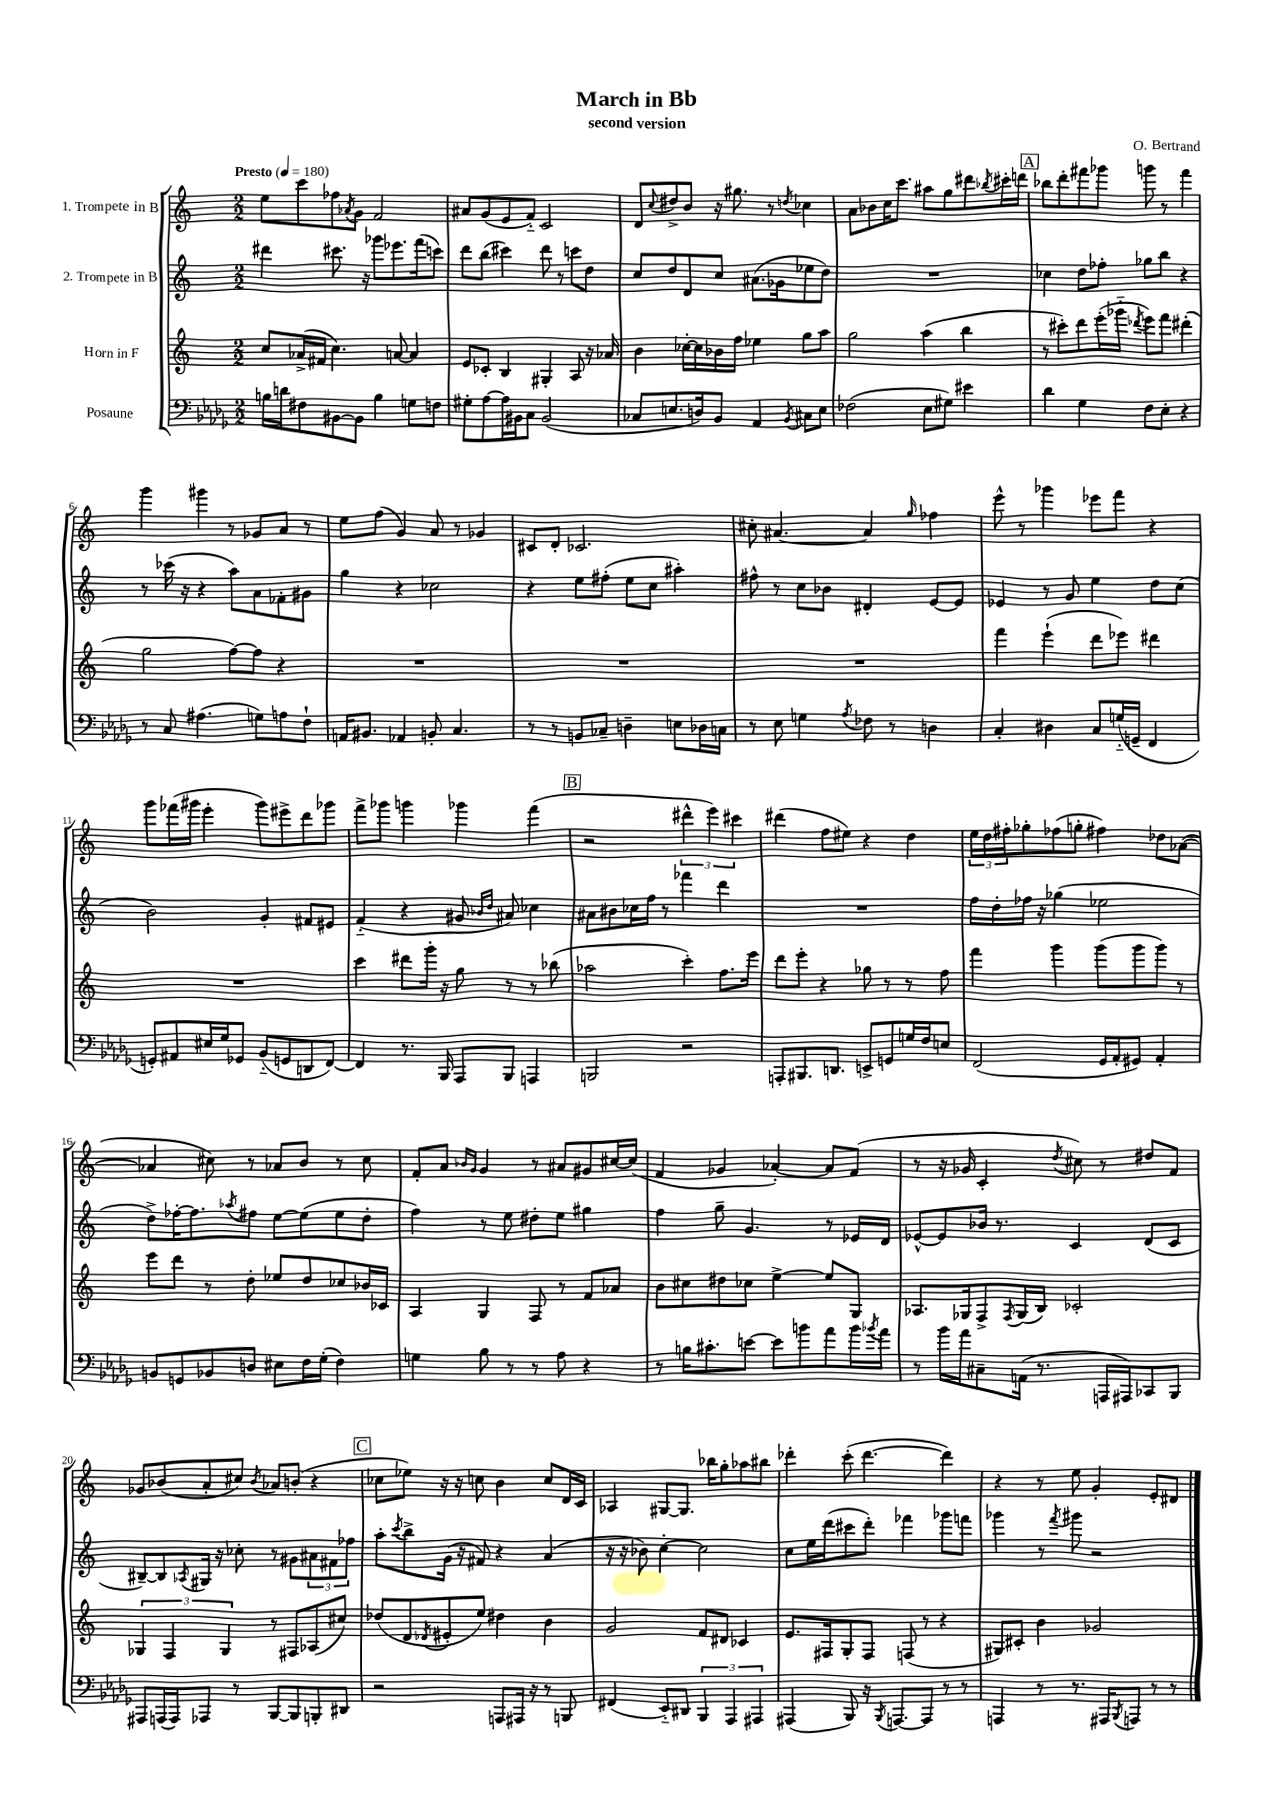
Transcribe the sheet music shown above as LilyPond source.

\header { title = "March in Bb" composer = "O. Bertrand" subtitle = "second version" }
<<
\new StaffGroup <<
\new Staff = "s0" \with { instrumentName = "1. Trompete in B" } {
    \clef treble \key c \major \numericTimeSignature \time 2/2 \tempo "Presto" 4 = 180
    e''8 c'''8 fes''8 \acciaccatura { aes'8 } g'8 f'2 |
    ais'8 g'8( e'8 f'8-_) c'2 |
    d'8 \appoggiatura { c''8 } dis''8-> b'8 r16 gis''8. r8 \acciaccatura { d''8 } ces''4 |
    a'8 bes'8 c''16 c'''8. ais''8 g''8 dis'''8 \acciaccatura { bes''8 } cis'''16-. d'''16 |
    \mark \markup { \box "A" } bes''8 d'''8-. fis'''8 ges'''8 g'''8 r8 fis'''4 |
    g'''4 gis'''4 r8 ges'8 a'8 r8 |
    e''8 f''8( g'4) a'8 r8 ges'4 |
    cis'8 d'8-. ces'2. |
    cis''8-. ais'4.~ ais'4 \grace { g''16 } fes''4 |
    e'''8-^ r8 ges'''4 ees'''8 f'''8 r4 |
    g'''8 fes'''16( gis'''16 e'''4-. gis'''8) eis'''8-> d'''8 ges'''8 |
    f'''8-> ges'''8 g'''4 ges'''4 f'''4( |
    \mark \markup { \box "B" } r2 \tuplet 3/2 { dis'''4-^ e'''4) cis'''4 } |
    dis'''4( f''8 eis''8) r4 d''4 |
    \tuplet 3/2 { e''16 d''16 fis''16-. } ges''8-. fes''8( g''8-. fis''4) des''8 aes'8~( |
    aes'4 cis''8) r8 aes'8 b'8 r8 cis''8 |
    f'8-. a'8 \grace { bes'16 g'16 } g'4 r8 ais'8 gis'8 cis''16~ cis''16( |
    f'4 ges'4 aes'4~-.) aes'8 f'8( |
    r8 r16 ges'16 c'4-. \acciaccatura { d''8 } cis''8) r8 dis''8 f'8 |
    ges'8 bes'8( a'8-. cis''8) \acciaccatura { bes'8 } aes'8 b'8-.( r4 |
    \mark \markup { \box "C" } ces''8 ees''8) r16 r16 c''8 b'4 c''8 d'16 c'16 |
    aes4 gis8~ gis8. bes''16 g''8-. aes''8 bis''8 |
    des'''4-. c'''8-.( des'''4.~ des'''4) |
    r4 r8 e''8 g'4-. e'8-. dis'8 \bar "|." |
}
\new Staff = "s1" \with { instrumentName = "2. Trompete in B" } {
    \clef treble \key c \major \numericTimeSignature \time 2/2
    dis'''4 cis'''8. r16 ges'''8 ees'''8. f'''16( c'''8) |
    d'''8 b''8( cis'''4) d'''8 r8 c'''8 d''8 |
    c''8 d''8 d'8 c''8 ais'8.( ges'16 ees''8 d''8) |
    R1 |
    \mark \markup { \box "A" } ces''4 d''8 fes''8-. ges''8 b''8 r4 |
    r8 ces'''16( r16 r4 a''8) a'8 fes'8-. gis'8 |
    g''4 r4 ces''2 |
    r4 e''8 fis''8-.( e''8 c''8 ais''4-.) |
    fis''8-^ r8 c''8 bes'8 dis'4-. e'8~ e'8 |
    ees'4 r8 g'8 e''4 d''8 c''8( |
    b'2) g'4-. fis'8 eis'8 |
    f'4-_( r4 gis'8 \grace { bes'16 d''16 } ais'8) ces''4 |
    \mark \markup { \box "B" } ais'8 bis'8 ces''16 f''16 r8 fes'''4 d'''4 |
    R1 |
    f''16 d''16-. fes''16 r16 ges''4( ees''2 |
    d''8->) fes''16~-. fes''8. \acciaccatura { aes''8 } fis''8 e''8~ e''8( e''8 d''8-. |
    f''4) r8 e''8 dis''8-. e''8 gis''4 |
    f''4 g''8-- g'4. r8 ees'16 d'16 |
    ees'8~-^ ees'8 bes'16 r8. c'4 d'8( c'8 |
    bis8~--) bis8 \acciaccatura { aes8 } gis16 r16 ces''8-. r8 gis'8 \tuplet 3/2 { ais'8 fis'8 fes''8 } |
    \mark \markup { \box "C" } a''8-. \acciaccatura { c'''8 } b''8-> g'16( r16 fis'8) r4 a'4( |
    r16 r16 bes'8) c''4~-. c''2 |
    c''8 e''16 d'''16( cis'''8 d'''8-.) fes'''4 ges'''8 f'''8 |
    ges'''4 r8 \acciaccatura { f'''8 } gis'''8 r2 \bar "|." |
}
\new Staff = "s2" \with { instrumentName = "Horn in F" } {
    \clef treble \key c \major \numericTimeSignature \time 2/2
    c''8 aes'16->( fis'16 c''4.) a'8~ a'4 |
    e'8 ces'8-. b4 gis4-. a8 r16 aes'16 |
    b'4 ces''16~-. ces''16 bes'16 f''16 ees''4 g''8 a''8 |
    g''2 a''4( b''4 |
    \mark \markup { \box "A" } r8 cis'''8-.) d'''8 e'''16-.( ges'''16-_ \acciaccatura { des'''8 } e'''8) f'''8 dis'''4-.( |
    g''2 f''8~) f''8 r4 |
    R1 |
    R1 |
    R1 |
    f'''4 e'''4-!( d'''8 ees'''8) dis'''4 |
    R1 |
    c'''4 dis'''8 g'''16-. r16 g''8 r8 r8 bes''8( |
    \mark \markup { \box "B" } aes''2 c'''4-.) f''8. e'''16 |
    d'''8 e'''8-. r4 ges''8 r8 r8 f''8 |
    f'''4 g'''4 g'''8( g'''8 g'''8) r8 |
    e'''8 d'''8 r8 d''8-. ees''8 d''8 ces''8 bes'16 ces'16 |
    a4 g4 f8 r8 f'8 aes'8 |
    b'8 cis''8 dis''8 ces''8 e''4~-> e''8 g8 |
    aes8. ges16 f8-> \acciaccatura { f8 } ges16( b16) ces'2-. |
    \tuplet 3/2 { ges4 f4 ges4 } r8 fis8 aes8( cis''8) |
    \mark \markup { \box "C" } des''8( d'8 \acciaccatura { des'8 } eis'8-. e''8) dis''4 b'4 |
    g'2 f'8 dis'8 ces'4 |
    e'8. fis16 g8-. fis8 f8( r8 r4 |
    gis8) cis'8-. b'4 ges'2 \bar "|." |
}
\new Staff = "s3" \with { instrumentName = "Posaune" } {
    \clef bass \key des \major \numericTimeSignature \time 2/2
    b16 d'16 fis8 bis,8~ bis,8 b4 g8 f8 |
    gis8-. aes8~ aes16 bis,16 c8 bis,2( |
    ces8 e8. d16) bes,8 aes,4 \acciaccatura { bes,8 } cis8 e8 |
    fes2( ees8 gis8) eis'4 |
    \mark \markup { \box "A" } des'4 ges4 f8 ees8-. r4 |
    r8 c8 ais4.( g8) a8 f8-! |
    a,16 bis,8. aes,4 b,8-. c4. |
    r8 r8 b,8 ces8-- d4-- e8 des16 c16 |
    r8 ees8 g4 \acciaccatura { aes8 } fes8 r8 d4 |
    c4-. dis4 c8 g16-_( g,16-- f,4 |
    g,8-.) ais,8 eis16 ges16 ges,8 bes,8-_( g,8 d,8 f,8~) |
    f,4 r8. bes,,16 aes,,8 bes,,8 a,,4 |
    \mark \markup { \box "B" } b,,2 r2 |
    a,,8-. bis,,8. d,8. e,8-> g,8 g16 f16 e8 |
    f,2( ges,16 aes,16-. gis,8) aes,4-. |
    b,8 g,8 bes,8 d8 eis8 f16 ges16-.( f4) |
    g4 bes8 r8 r8 aes8 r4 |
    r8 b16 cis'8.-. e'8~ e'8 b'8 aes'8 b'16 \acciaccatura { bes'8 } aes'16 |
    r8 bes'16 aes'16 cis8-- a,16( r8. a,,16 ais,,16) ces,8 bes,,8 |
    ais,,8 a,,16( a,,16) aes,,8 r8 bes,,8~ bes,,8 b,,8-. dis,8 |
    \mark \markup { \box "C" } r2 a,,8 ais,,16 r16 r8 b,,8 |
    fis,4( ees,8-_) dis,8 \tuplet 3/2 { bes,,4 aes,,4 ais,,4 } |
    ais,,4( bes,,8) r16 \acciaccatura { bes,,8 } a,,8.~ a,,8 r8 r8 |
    a,,4 r8 r8. ais,,16 \acciaccatura { bes,,8 } a,,8 r8 r8 \bar "|." |
}
>>
>>
